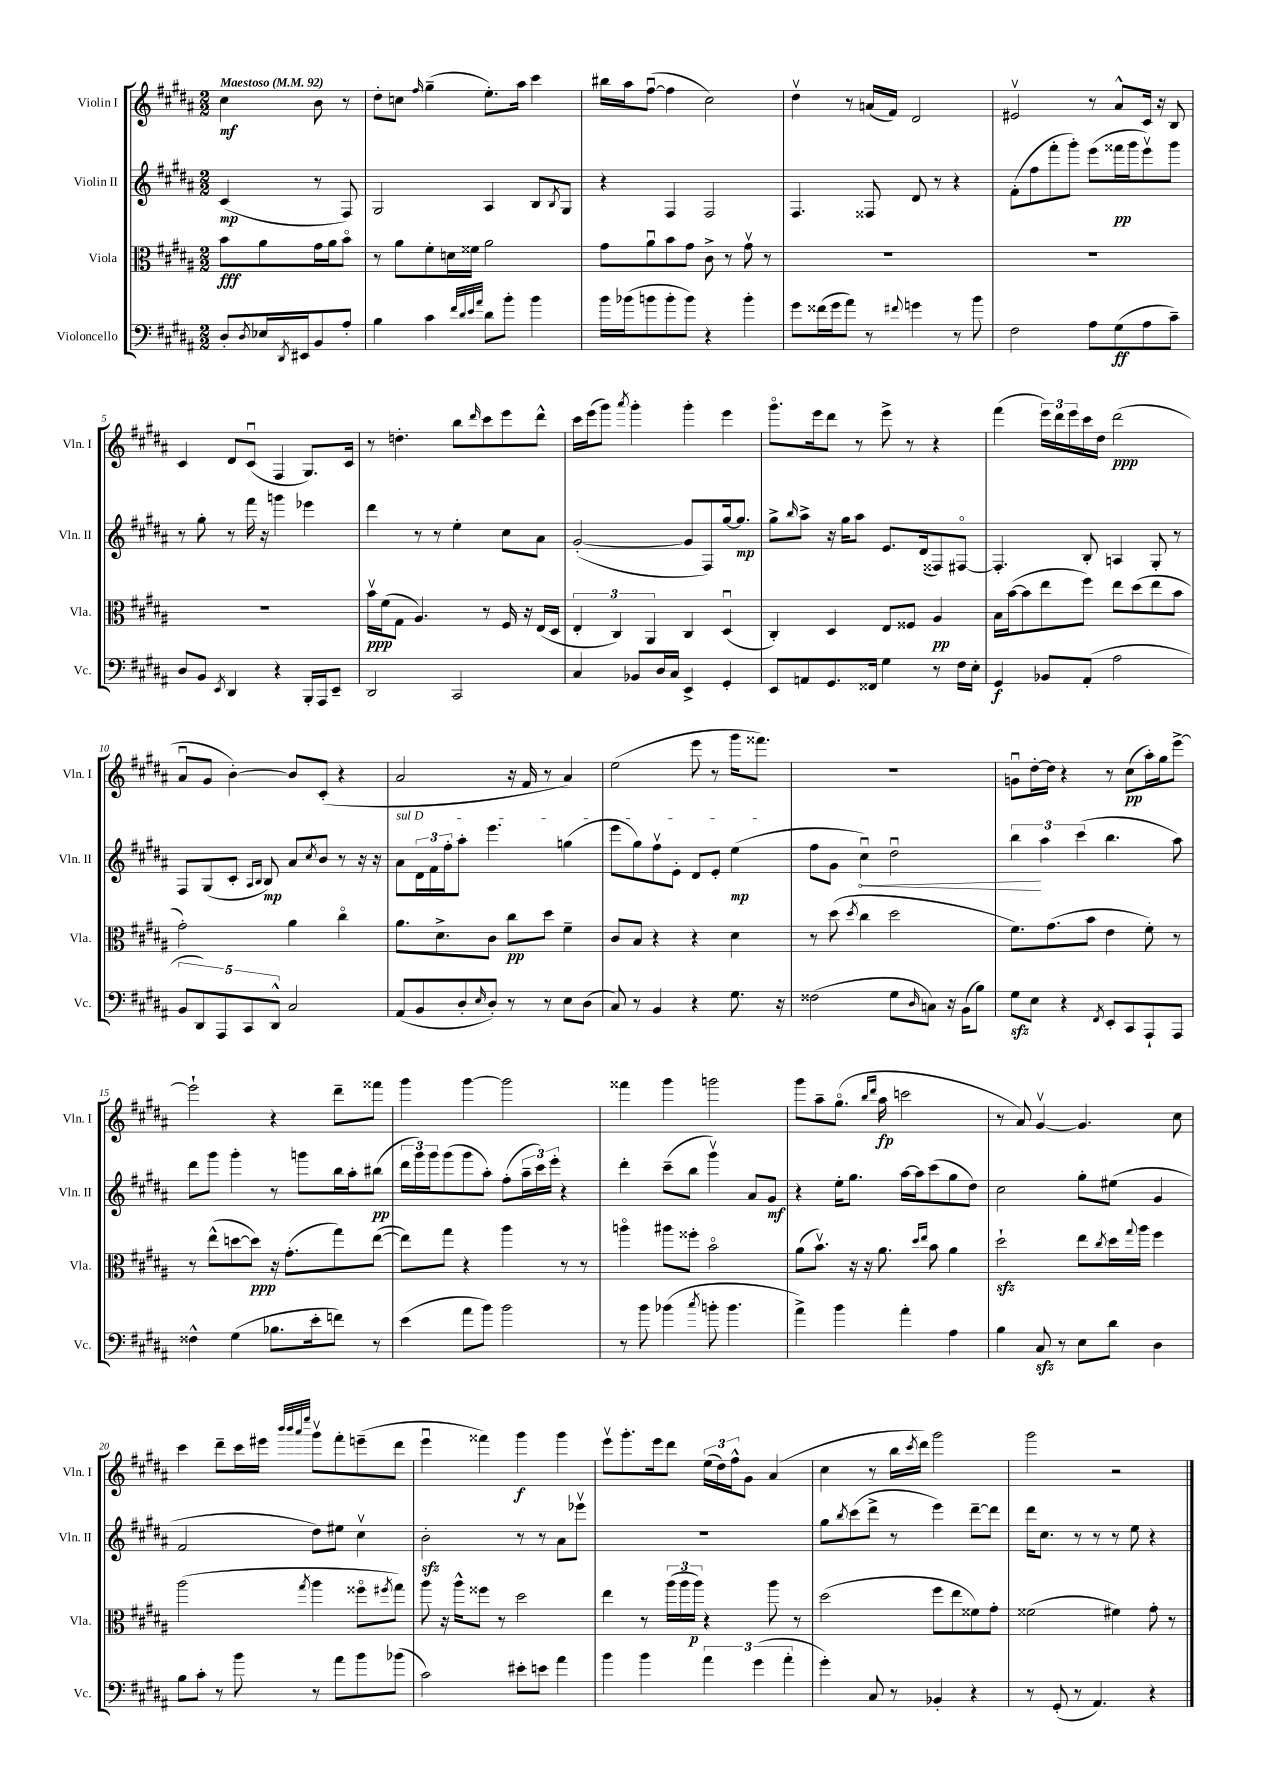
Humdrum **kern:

**kern	**kern	**kern	**kern
*staff4	*staff3	*staff2	*staff1
*clefF4	*clefC3	*clefG2	*clefG2
*k[f#c#g#d#a#]	*k[f#c#g#d#a#]	*k[f#c#g#d#a#]	*k[f#c#g#d#a#]
*M2/2	*M2/2	*M2/2	*M2/2
*MM92	*MM92	*MM92	*MM92
8D#'	8b	(4c#	4cc#
8qD#	.	.	.
16E-	8a#	.	.
8qDD#	.	.	.
16EE#	.	.	.
8BB	16g#	8r	8b
.	16a#	.	.
8A#'	8bo	8F#)	8r
=	=	=	=
4B	8r	2G#	8dd#'
.	8a#	.	8cc
.	.	.	16qqff#
4c#	8f#'	.	(4gg#~
.	16d	.	.
.	16f##	.	.
32qqf#	.	.	.
32qqd#	.	.	.
32qqe	.	.	.
32qqa#	.	.	.
8d#	2a#	4A#	8.ee')
8b'	.	.	.
.	.	.	16aa#
4b	.	8B	4ccc#
.	.	8qB	.
.	.	8G#	.
=	=	=	=
16b	8g#	4r	16bb#
(16b-	.	.	16aa#
8b	8a#u	.	([8ff#u
8b'	8b	4F#	4ff#]
8b)	8g#	.	.
4r	8c#^	2F#	2cc#)
.	8r	.	.
4b'	8g#v	.	.
.	8r	.	.
=	=	=	=
8g#	1r	4.F#	4dd#v
(16f##	.	.	.
16g#	.	.	.
8a#)	.	.	8r
8r	.	8F##	(16a
.	.	.	16f#)
8qqf#	.	.	.
4g	.	8d#	2d#
.	.	8r	.
8r	.	4r	.
8b	.	.	.
=	=	=	=
2F#	1r	(8f#'	2e#v
.	.	8ff#	.
.	.	8fff#'	.
.	.	8ggg#')	.
8A#	.	(8eee	8r
(8G#	.	16fff##	8a#^^
.	.	16ggg#	.
8A#	.	8eeev)	16c#
.	.	.	16r
8c#~)	.	8ggg#	8B
=	=	=	=
8D#	1r	8r	4c#
8BB	.	8gg#'	.
8qEE	.	.	.
4DD#	.	8r	8d#
.	.	16fff#	(8c#u
.	.	16r	.
4r	.	4ggg	4F#
16BBB'	.	4eee-	8.G#)
16AAA#	.	.	.
8EE~	.	.	.
.	.	.	16c#
=	=	=	=
2DD#	16bv	4ddd#	8r
.	(16f#	.	.
.	8G#	.	4.dd'
.	4.A#)	8r	.
.	.	8r	.
2CC#	.	4ee'	8bb
.	.	.	16qqddd#
.	8r	.	8ccc#
.	16F#	8cc#	8eee
.	16r	.	.
.	(16E	8a#	8ddd#^^
.	16D#	.	.
=	=	=	=
4C#	6E'	([2g#'	16ccc#
.	.	.	(16eee
.	.	.	8ggg#)
.	6C#)	.	.
.	.	.	8qaaa#
8BB-	.	.	4ggg#'
.	6AA#	.	.
16D#	.	.	.
16C#	.	.	.
4EE^	4C#	8g#]	4ggg#'
.	.	8F#)	.
4GG#'	(4D#u	[16gg#	4eee
.	.	8.gg#]	.
=	=	=	=
8EE	4C#')	8gg#^	8.ggg#o
.	.	16qqbb	.
8AA	.	8aa#^	.
.	.	.	16eee
8.GG#	4D#	16r	8ddd#
.	.	16gg#	.
.	.	8aa#	8r
16FF##	.	.	.
4G#	8E	8.e	8eee^
.	8F##	.	8r
.	.	(16d#	.
8r	4A#	8F##)	4r
16F#	.	[8F#o	.
16E'	.	.	.
=	=	=	=
4GG#	16B	4.F#']	(4fff#
.	([16b	.	.
.	8b]	.	.
8BB-	8ee	.	24eee)
.	.	.	24ddd#
.	.	.	24eee
(8AA#'	8ff#)	8B'	16ccc#
.	.	.	16dd#
2A#	8ee	4A	(2ddd#
.	(8dd#	.	.
.	8ee	8G#'	.
.	8b	8r	.
=	=	=	=
10BB	2g#')	8F#	8a#u
10DD#)	.	.	.
.	.	(8G#	8g#
10AAA#	.	.	.
.	.	8c#'	[4b')
10CC#	.	.	.
.	.	16qqA#	.
.	.	16qqB	.
.	.	8B)	.
10DD#^^	.	.	.
2C#	4a#	8a#	8b]
.	.	8qcc#	.
.	.	8b	(8c#'
.	4cc#o	8r	4r
.	.	16r	.
.	.	16r	.
=	=	=	=
(8AA#	8.a#	8a#	2a#
8BB	.	24d#	.
.	.	24f#	.
.	8.d#^	.	.
.	.	24ff#'	.
8D#'	.	8aa#'	.
16qqE	.	.	.
8D#')	8c#	4.eee	.
8r	8cc#	.	16r
.	.	.	16f#
8r	8dd#	.	8r
8E	4f#~	(4gg	4a#)
(8D#	.	.	.
=	=	=	=
8C#)	8c#	8eee	(2ee
8r	8B	8gg#)	.
4BB	4r	8ff#v	.
.	.	8e'	.
4r	4r	8d#	8eee
.	.	8e'	8r
8.G#	4d#	(4ee	16ggg#
.	.	.	8.fff##)
16r	.	.	.
=	=	=	=
(2F##	8r	8ff#	1r
.	(8dd#	8g#	.
.	8qdd#	.	.
.	4cc#	4cc#u)	.
8G#	2dd#	2dd#u	.
16qqD#	.	.	.
8C)	.	.	.
16r	.	.	.
(16BB	.	.	.
8B)	.	.	.
=	=	=	=
8G#	8.f#)	6bb	8gu
8E	.	.	[16dd#'
.	.	6aa#	.
.	(8.g#	.	16dd#]
4r	.	.	4r
.	.	(6ccc#	.
.	8b	.	.
8qFF#	.	.	.
8EE'	4e	4.bb	8r
8CC#	.	.	(8cc#
8AAA#`	8f#')	.	16aa#')
.	.	.	16gg#
8AAA#	8r	8aa#)	[8eee^
=	=	=	=
4F##^^	8r	8ddd#	2eee`]
.	(8ee^^	8ggg#	.
(4G#	[8dd	4ggg#'	.
.	8dd])	.	.
8.B-	16r	8r	4r
.	(8.g#'	.	.
.	.	8ggg	.
16e'	.	.	.
8f)	8gg#)	16bb	8ddd#~
.	.	16aa#'	.
8r	([8ee	(8bb#	8fff##
=	=	=	=
(4e	8ee])	24ddd#	4ggg#
.	.	24ggg#)	.
.	.	24ggg#	.
.	8gg#	(8ggg#	.
8a#	4r	8ggg#	[4ggg#
8b)	.	8aa#')	.
2b	4aa#	(8ff#'	2ggg#]
.	.	24aa#~	.
.	.	24ccc#)	.
.	.	24eee'	.
.	8r	4r	.
.	8r	.	.
=	=	=	=
8r	4aao	4ddd#'	4fff##
8b	.	.	.
(4b-	8aa#	(8ccc#~	4ggg#
.	8ff##'	8bb	.
8qcc#	.	.	.
8b'	2bo	4ggg#v)	2ggg
4.b	.	.	.
.	.	8a#	.
.	.	8g#	.
=	=	=	=
4a#^)	(8a#	4r	8ggg#
.	8.bv)	.	8aa#~
4b	.	16ee'	(8.gg#o
.	16r	8.gg#	.
.	16r	.	.
.	.	.	16qqbb
.	.	.	16qqddd#
.	8.a#	.	16aa#
4a#'	.	[16aa#	2ccc
.	.	16aa#]	.
.	16qqdd#	.	.
.	16qqee	.	.
.	8b	(8ccc#	.
4A#	4a#	8gg#	.
.	.	8dd#)	.
=	=	=	=
4B	2dd#`	2cc#	8r
.	.	.	8a#)
8C#	.	.	[4g#v
8r	.	.	.
8E	8ee	8gg#'	4.g#]
.	8qcc#	.	.
8d#	16dd#	(8ee#	.
.	8qqgg#	.	.
.	16aa#	.	.
4D#	4ff#	4g#	.
.	.	.	8cc#
=	=	=	=
8B	(2aa#	2f#	4ccc#
8c#'	.	.	.
8r	.	.	8ddd#~
8b	.	.	16ccc#
.	.	.	16eee#
.	.	.	32qqbbb
.	.	.	32qqbbb
.	.	.	32qqaaa#
.	8qgg#	.	32qqeeee
8r	4aa#	8dd#)	8ggg#v
8a#	.	8ee#	8fff#'
8b	8ff##o	4cc#v	(8eee~
.	8qff#	.	.
(8b-	8gg#)	.	8ddd#
=	=	=	=
2c#)	8aa#	2b'	4eeeu
.	16r	.	.
.	16aa#^^	.	.
.	8ff##	.	4fff##)
.	8r	.	.
8e#'	2dd#	8r	4ggg#
8e	.	8r	.
4a#	.	8a#	4ggg#
.	.	8eee-v	.
=	=	=	=
4b	4ee	1r	8eeev
.	.	.	8.ggg#'
4b	8r	.	.
.	.	.	16eee
.	(24aa#	.	8ddd#
.	24aa#	.	.
.	24aa#)	.	.
6a#	4r	.	(24ee
.	.	.	24dd#)
.	.	.	24ff#^^
.	.	.	8g#
(6g#	.	.	.
.	8aa#	.	(4a#
6a#'	.	.	.
.	8r	.	.
=	=	=	=
4g#')	(2dd#	8gg#	4cc#
.	.	8qbb	.
.	.	(8ccc#	.
8C#	.	8ddd#^	8r
8r	.	8r	16bb
.	.	.	8qccc#
.	.	.	16ddd#)
4BB-'	8ff#	4eee)	2ggg#
.	8ee	.	.
4r	8f##)	[8ddd#~	.
.	8g#'	8ddd#]	.
=	=	=	=
8r	(2f##	16ddd#	2ggg#
.	.	8.cc#	.
(8GG#'	.	.	.
8r	.	8r	.
4.AA#)	.	8r	.
.	4f#)	8r	2r
.	.	8ee	.
4r	8g#'	4r	.
.	8r	.	.
==	==	==	==
*-	*-	*-	*-
